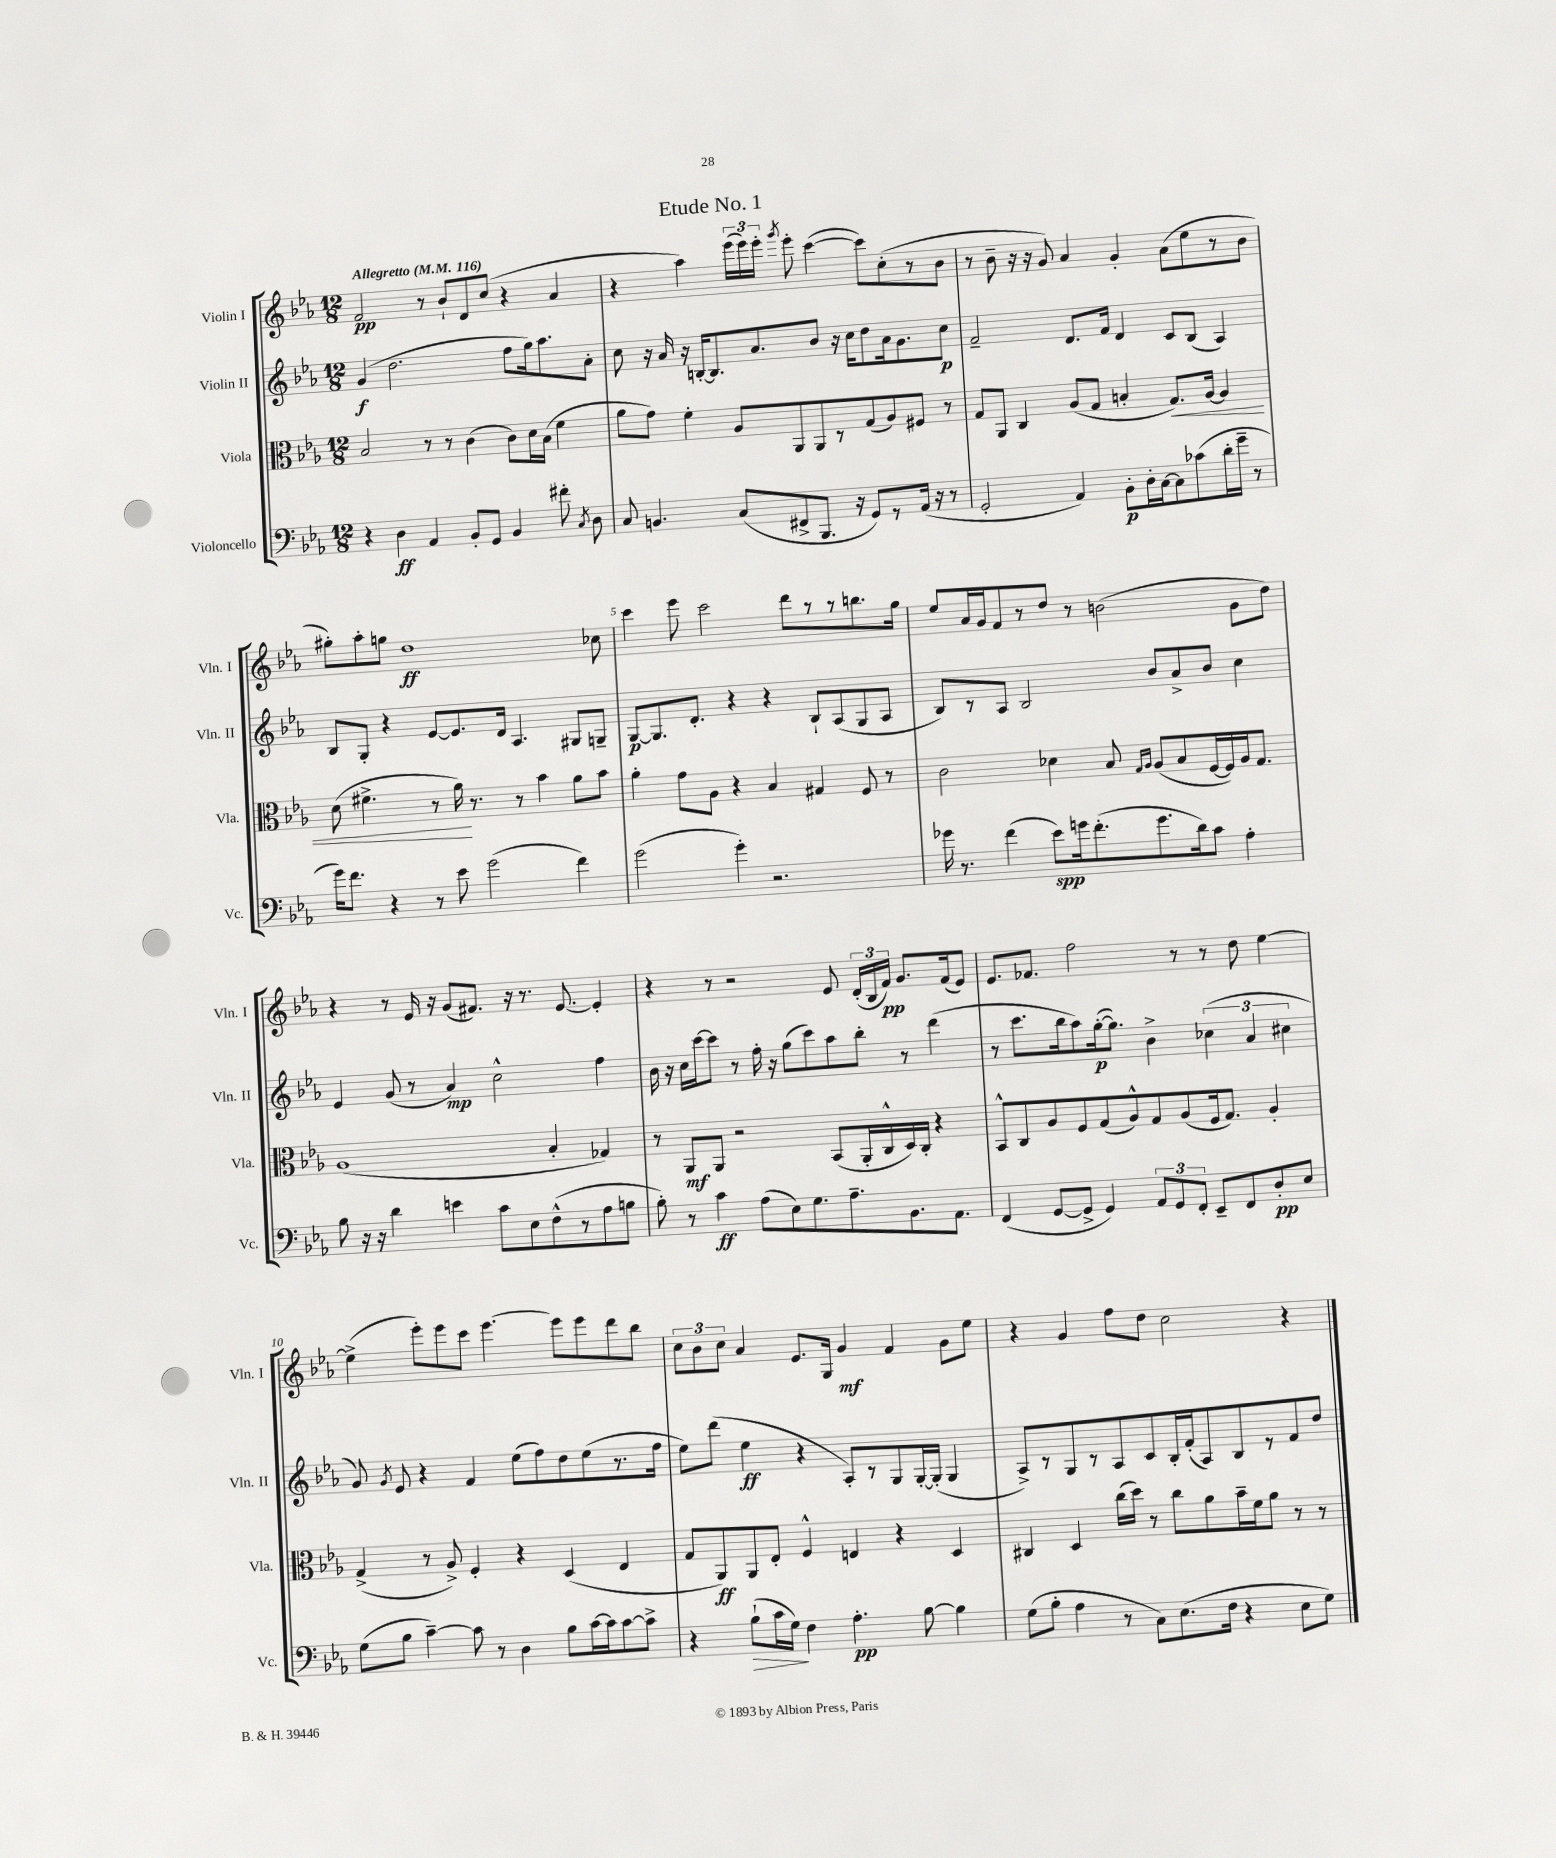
\header { title = "Etude No. 1" }
<<
\new StaffGroup <<
\new Staff = "s0" \with { instrumentName = "Violin I" shortInstrumentName = "Vln. I" } {
    \clef treble \key ees \major \numericTimeSignature \time 12/8 \tempo "Allegretto" 4 = 116
    \autoBeamOff f'2\pp r8 bes'8[-! d'8 c''8]( r4 aes'4 |
    r4 aes''4) \tuplet 3/2 { ees'''16[( ees'''16) ees'''16]-. } \acciaccatura { g'''8 } ees'''8-. c'''4~( c'''8[) c''8-.( r8 bes'8] |
    r8 bes'8-- r16 r16 g'8) aes'4 g'4-. aes'8[( ees''8 r8 bes'8] |
    gis''8[-.) aes''8-. g''8] d''1\ff ces''8 |
    c'''4 ees'''8 c'''2 d'''8[ r8 r8 b''8. g''16] |
    ees''8[ aes'16 g'16 f'8 r8 d''8] r8 b'2( g'8[ d''8]) |
    r4 r8 ees'16 r16 g'8[( fis'8.]) r16 r8. ees'8.~ ees'4-. |
    r4 r8 r2 ees'8 \tuplet 3/2 { d'16[-.( bes16 f'16]\pp) } g'8.[ f'16( ees'8]) |
    ees'8.[ fes'8.] f''2 r8 r8 d''8 ees''4~ |
    ees''4->( ees'''8[-.) ees'''8 c'''8] ees'''4.~ ees'''8[ ees'''8 d'''8 bes''8] |
    \tuplet 3/2 { c''8[ bes'8 c''8] } aes'4 ees'8.[ g16] g'4\mf f'4 g'8[ ees''8] |
    r4 g'4 f''8[ d''8] c''2 r4 \bar "|." |
}
\new Staff = "s1" \with { instrumentName = "Violin II" shortInstrumentName = "Vln. II" } {
    \clef treble \key ees \major \numericTimeSignature \time 12/8
    \autoBeamOff g'4\f( d''2. f''8[ g''16) aes''8. aes'8]-. |
    c''8 r16 aes'16 r16 b16[~-. b8. aes'8. bes'8] r16 c''16[ d''8 aes'16 g'8. c''8]\p |
    f'2-- d'8.[ f'16] d'4 c'8[ bes8]( aes4) |
    bes8[ g8]-. r4 ees'8[~ ees'8. d'16] aes4. gis8[ g8]-- |
    g8[~\p g8. d'8.]-. r4 r4 bes8[-! aes8( g8 aes8] |
    bes8[) r8 aes8] bes2 bes'8[ aes'8-> bes'8] c''4 |
    ees'4 g'8( r8 aes'4\mp) c''2-^ f''4 |
    bes'16 r16 c''16[ c'''16~ c'''8] r8 f''16-. r16 g''8[( c'''8) aes''8 bes''8]-. r8 d'''4( |
    r8 c'''8.[ bes''16 aes''8) g''16~-.\p( g''8.]) bes'4-> \tuplet 3/2 { ces''4( aes'4 cis''4 } |
    g'8) \acciaccatura { g'8 } ees'8 r4 f'4 ees''8[( f''8) d''8 ees''8( r8. f''16] |
    ees''8[) d'''8]( ees''4\ff r4 aes8[-.) r8 g8 g16~-. g16]-.( g4 |
    aes8[->) r8 g8 r8 aes8 c'8 bes16-. f'16-.( aes8) bes8 r8 f'8 d''8] \bar "|." |
}
\new Staff = "s2" \with { instrumentName = "Viola" shortInstrumentName = "Vla." } {
    \clef alto \key ees \major \numericTimeSignature \time 12/8
    \autoBeamOff bes2 r8 r8 c'4( c'8[) d'16 bes16]( f'4 |
    aes'8[ g'8]) f'4-. aes8[ aes,8 aes,8 r8 g8( aes8) fis8] r8 |
    g8[ aes,8] c4 aes8[( g8] b4-. g8.[\<) aes16]~ aes4 |
    d'8( fis'4.-> r8 aes'16\!) r8. r8 bes'4 aes'8[ bes'8] |
    aes'4-. g'8[ aes8] r4 bes4 gis4 f8 r8 |
    c'2 des'4 bes8 \grace { g16[ aes16] } aes8[( bes8 f16~ f16) aes16 g8.] |
    aes1( bes4-. ges4) |
    r8 aes,8[\mf aes,8] r2 bes,8[( aes,16-. c16-^ d16) c16]-. r4 |
    bes,8[-^ c8 aes8 f8 g8( aes8-^) g8 aes8( f16 g8.]) aes4-. |
    g4->( r8 aes8->) f4-. r4 d4( ees4 |
    g8[ aes,8\ff) aes,8 ees8]-. f4-^ e4 r4 d4 |
    cis4 d4 c''16[( d''16]) r8 c''8[ aes'8 bes'16-- f'16 aes'8] r8 r8 \bar "|." |
}
\new Staff = "s3" \with { instrumentName = "Violoncello" shortInstrumentName = "Vc." } {
    \clef bass \key ees \major \numericTimeSignature \time 12/8
    \autoBeamOff r4 d4\ff aes,4 bes,8[-. g,8] bes,4 fis'8-. \acciaccatura { c8 } d8 |
    c8 b,4. c8[( fis,8-> bes,,8.] r16 g,8[) r8 aes,16]( r16 r8 |
    g,2-. aes,4) bes,8[-.\p d16-. c16~ c8 ces'8( d'16-. g'16]-- r8 |
    g'16[) f'8.] r4 r8 ees'8 g'2( f'4) |
    g'2( g'4-.) r2. |
    ges'16 r8. f'4( ees'8[\spp) g'16 f'8.-.( g'8. d'16) c'8] aes4-. |
    bes8 r16 r16 d'4 e'4 c'8[ ees8 f8-^( r8 aes8 b8] |
    bes8-.) r8 c'4\ff aes8[( ees8) g8. aes8.-- bes,8. aes,8.] |
    f,4( g,8[~ g,8]-> g,4) \tuplet 3/2 { aes,8[ g,8 f,8]-. } ees,8[-- f,8 d8-.\pp ees8] |
    g8[( bes8] c'4~--) c'8 r8 d4 bes8[ c'16~ c'16 c'8~ c'8]-> |
    r4 bes8[-!\>( c'16 g16]\!) f4 aes4.-.\pp bes8~ bes4 |
    g8[( bes8]-. aes4 r8 c8[) ees8.( f16] r4 ees8[ g8]) \bar "|." |
}
>>
>>
\layout { \context { \Score \override BarNumber.break-visibility = ##(#f #t #t) barNumberVisibility = #(every-nth-bar-number-visible 5) } }
